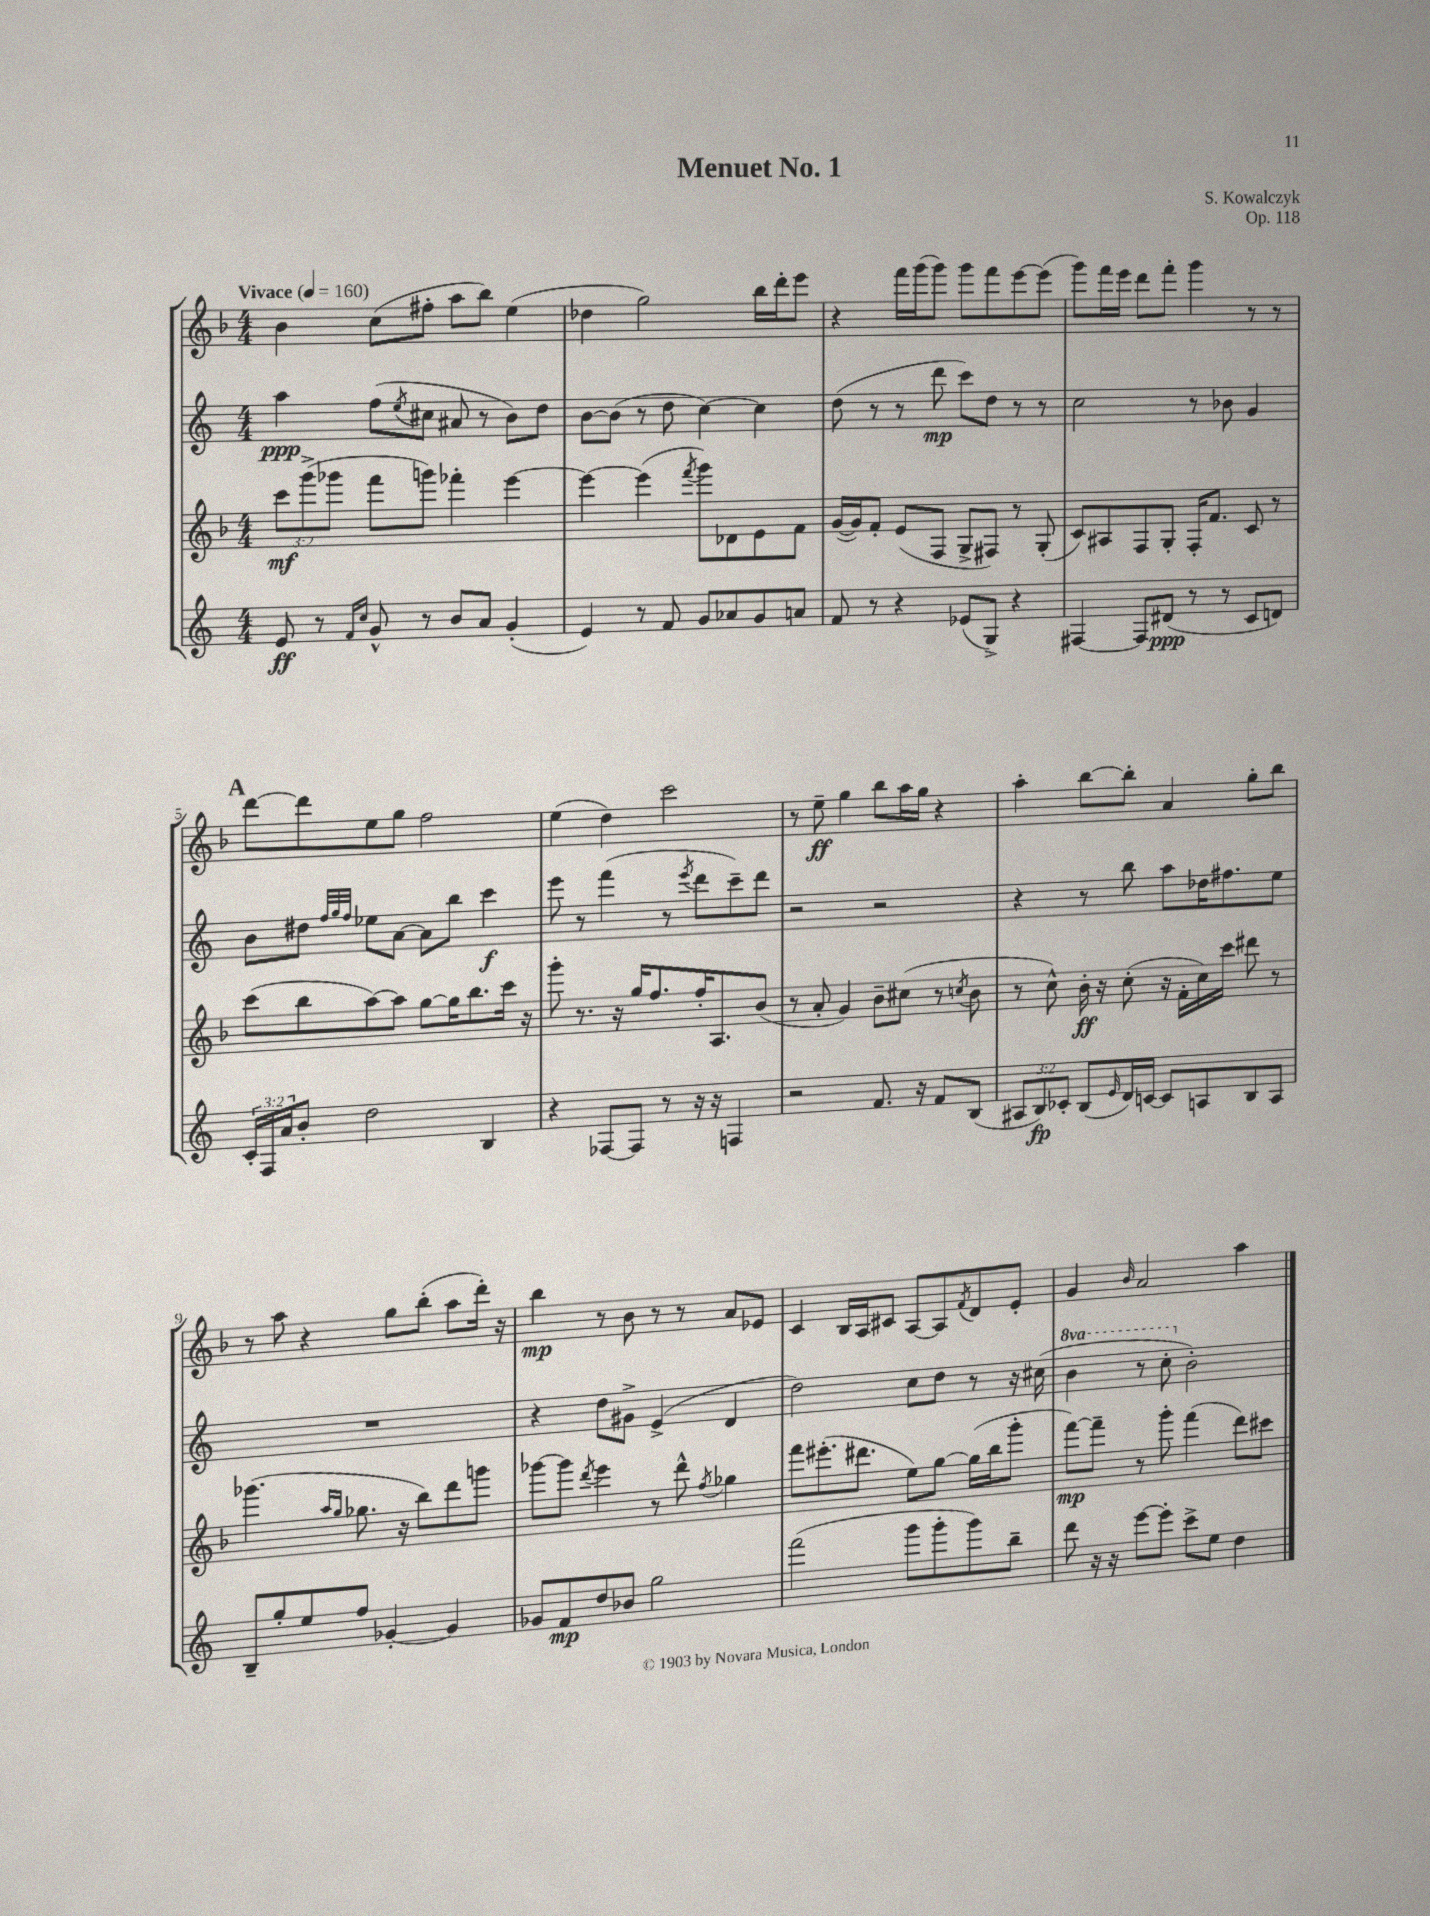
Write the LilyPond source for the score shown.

\header { title = "Menuet No. 1" composer = "S. Kowalczyk" opus = "Op. 118" }
<<
\new StaffGroup <<
\new Staff = "s0" {
    \clef treble \key f \major \numericTimeSignature \time 4/4 \tempo "Vivace" 4 = 160
    bes'4 c''8( fis''8-. a''8 bes''8) e''4( |
    des''4 g''2) bes''16 d'''16-. e'''8 |
    r4 f'''16 g'''16( g'''8) g'''8 f'''8 e'''8~ e'''8( |
    g'''8) f'''16 e'''16 d'''8 f'''8-. g'''4 r8 r8 |
    \mark \markup { \bold "A" } d'''8~ d'''8 e''8 g''8 f''2 |
    e''4( d''4) c'''2 |
    r8 e''8--\ff g''4 bes''8 a''16 g''16 r4 |
    a''4-. bes''8~ bes''8-. a'4 g''8-. bes''8 |
    r8 a''8 r4 g''8 bes''8-.( a''8 d'''16-.) r16 |
    bes''4\mp r8 bes'8 r8 r8 a'8 ees'8 |
    c'4 bes16 a16 cis'8 a8~ a8 \acciaccatura { f'8 } d'8 e'8-. |
    g'4 \grace { bes'16 } a'2 a''4 \bar "|." |
}
\new Staff = "s1" {
    \clef treble \key c \major \numericTimeSignature \time 4/4 \set Staff.ottavationMarkups = #ottavation-simple-ordinals
    a''4\ppp f''8( \acciaccatura { e''8 } cis''8 ais'8 r8 b'8) d''8 |
    b'8~ b'8( r8 d''8 c''4~) c''4 |
    d''8( r8 r8 d'''8\mp c'''8) d''8 r8 r8 |
    c''2 r8 bes'8 g'4 |
    \mark \markup { \bold "A" } b'8 dis''8 \grace { f''32 g''32 f''32 } ees''8 a'8~ a'8 b''8 c'''4\f |
    e'''8 r8 f'''4( r8 \acciaccatura { e'''8 } d'''8 c'''8--) d'''8 |
    r2 r2 |
    r4 r8 b''8 a''8 des''16 fis''8. e''8 |
    R1 |
    r4 d''8 gis'8-> e'4->( d'4 |
    d''2) c''8 d''8 r8 r16 cis''16( |
    \ottava #1 b''4 r8 c'''8-. \ottava #0 b'2-.) \bar "|." |
}
\new Staff = "s2" {
    \clef treble \key f \major \numericTimeSignature \time 4/4 \override Staff.TupletNumber.text = #tuplet-number::calc-fraction-text
    \tuplet 3/2 { c'''8\mf g'''8->( ges'''8 } f'''8 g'''8) fes'''4-. e'''4~ |
    e'''4~ e'''4( \acciaccatura { f'''8 } g'''8) des'8 e'8 f'8 |
    g'16~( g'16) f'8-. e'8( f8 g8-> fis8) r8 g8-.( |
    c'8) ais8 f8 g8-. f16-. f'8. c'8 r8 |
    \mark \markup { \bold "A" } c'''8( bes''8 a''8~) a''8 g''8~ g''16 bes''8. c'''16 r16 |
    g'''8-. r8. r16 g''16 f''8. f''16-. a8. bes'8( |
    r8 a'8-. g'4) bes'8-- cis''8( r8 \acciaccatura { c''8 } bes'8 |
    r8 c''8-^) bes'16-.\ff r16 c''8-.( r16 f'16-. c''16) c'''16 dis'''8 r8 |
    ges'''4.( \grace { a''16 g''16 } ges''8. r16 bes''8) d'''8 g'''8 |
    ges'''8~ ges'''8 \acciaccatura { d'''8 } e'''4 r8 d'''8-^ \acciaccatura { f''8 } ges''4 |
    f'''8 eis'''8.-.( dis'''8. e''8) g''8~ g''16( bes''16 g'''8-. |
    f'''8~\mp) f'''8-- r8 g'''8-. f'''4( d'''8) cis'''8 \bar "|." |
}
\new Staff = "s3" {
    \clef treble \key c \major \numericTimeSignature \time 4/4 \override Staff.TupletNumber.text = #tuplet-number::calc-fraction-text
    e'8\ff r8 \grace { f'16 c''16 } g'8-^ r8 b'8 a'8 g'4-.( |
    e'4) r8 f'8 g'8 aes'8 g'8 a'8 |
    f'8 r8 r4 ees'8( g8->) r4 |
    fis4~ fis8 dis'8\ppp( r8 r8 c'8 d'8) |
    \mark \markup { \bold "A" } \tuplet 3/2 { c'16-. f16 a'16 } b'8-. d''2 b4 |
    r4 fes8~ fes8 r8 r16 r16 f4 |
    r2 f'8. r16 f'8 b8( |
    \tuplet 3/2 { ais8 b8\fp) ces'8-. } b8( \grace { e'16 } d'16) c'16~ c'8 a8 b8 a8 |
    b8-- g''8-. e''8 f''8 ges'4~-. ges'4 |
    ges'8 f'8\mp d''8 bes'8 g''2 |
    f'''2( g'''8 g'''8-. g'''8) b''8-- |
    d'''8 r16 r16 e'''8~ e'''8-. c'''8-> e''8 d''4 \bar "|." |
}
>>
>>
